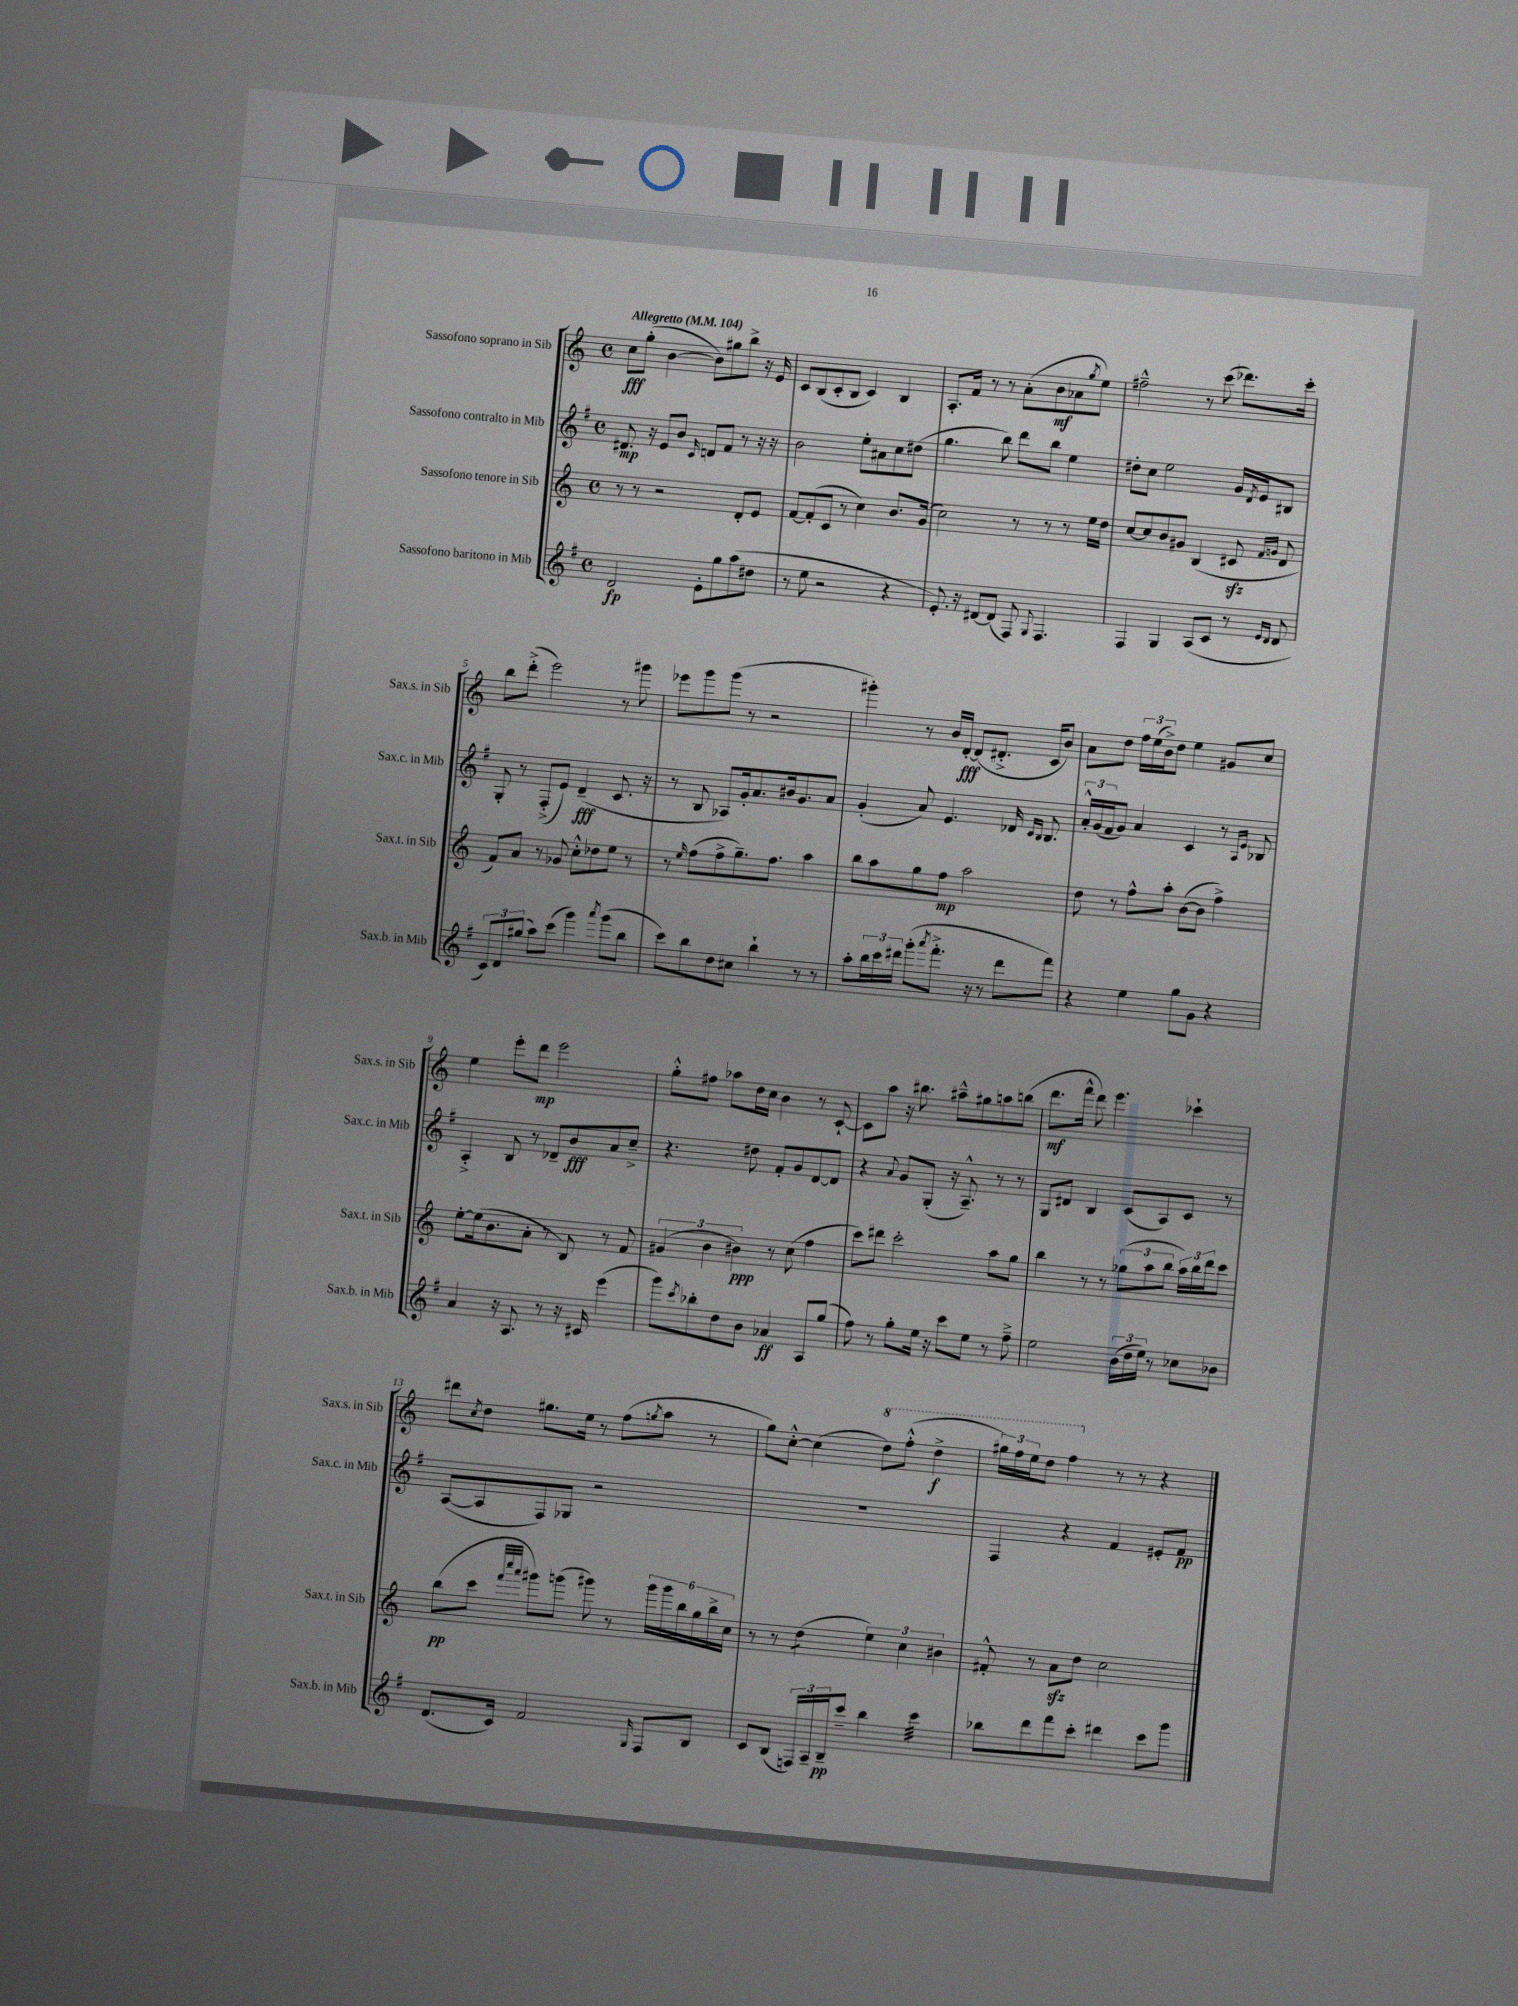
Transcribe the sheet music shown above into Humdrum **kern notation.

**kern	**kern	**kern	**kern
*staff4	*staff3	*staff2	*staff1
*clefG2	*clefG2	*clefG2	*clefG2
*k[f#]	*k[]	*k[f#]	*k[]
*M4/4	*M4/4	*M4/4	*M4/4
*met(c)	*met(c)	*met(c)	*met(c)
*MM104	*MM104	*MM104	*MM104
2d	8r	8.d#	8cc
.	8r	.	(8gg'
.	.	16r	.
.	2r	8e	[4b
.	.	8b	.
.	.	16qqc	.
8e'	.	8d	8b])
8gg	.	8f#	8gg#
(8aa	8d'	8r	8bb^
8dd#	8e	16r	16r
.	.	16r	16e
=	=	=	=
8r	[8f	2b	8c
8ee	(8f']	.	(8B
2r	8c	.	8c'
.	8r	.	8B
.	4cc)	8ee'	4c)
.	.	8a#	.
4r	8.b	8cc	4B
.	.	(8dd#	.
.	(16g	.	.
=	=	=	=
8.e')	2cc)	4.gg	8.A'
16r	.	.	16f
[8d#	.	.	8r
(8d#]	.	8bb)	8r
8F#)	8r	8ddd	(8a'
8qqG	.	.	.
4.F#	8r	8bb	8b
.	8r	4ee	8a-
.	.	.	8qgg
.	16ee	.	8ee)
.	16dd	.	.
=	=	=	=
4F#	[8cc	8dd#'	2ff#~^^
.	8cc]	8cc	.
4G	8b	2ee	.
.	8g#	.	.
(8A	(4B	.	8r
8c	.	.	(8ccc
8r	8c#	16g	8.ddd-)
.	.	8qd	.
.	.	16e	.
16qqe	16qqf	.	.
16qqd	16qqg	.	.
8d	8d	8B#	.
.	.	.	16ccc'
=	=	=	=
12c)	8f)	8G'	8bb
12d	.	.	.
.	8a	8r	(8ddd'^
(12gg#	.	.	.
8aa)	8r	(8F#'^	2eee)
(8ccc	8g-	8e)	.
4ggg)	8cc'^^	(4d~	.
.	8dd-	.	.
8qaaa	.	.	.
(8ggg	8ee	8.c	8r
8bb	8r	.	8ggg#
.	.	16r	.
=	=	=	=
8ccc)	8r	8r	8eee-
.	16qqee	.	.
8bb	(8ff	8B	8ggg
8dd	8ff^	8A-)	(8ggg
8cc#	8.gg~)	16g'	8r
.	.	8.a	.
4bb`	.	.	2r
.	8.ff	.	.
.	.	16b#	.
.	.	8.g	.
8r	4aa	.	.
8r	.	8a	.
=	=	=	=
8aa'	8bb	(4g'	4ggg#')
24bb	8aa	.	.
24ccc	.	.	.
24ddd#	.	.	.
(8ggg'	8gg	8a)	8r
8qaaa	.	.	.
8.fff#'^	8ff	4.e	16b
.	.	.	[16d'
.	2aa	.	(8d]
16r	.	.	.
8r	.	.	8.d#'^
8ddd#	.	16d-	.
.	.	16qqc	.
.	.	16qqB	.
.	.	8.B	16c
8fff#)	.	.	8b)
=	=	=	=
4r	8dd	24a'^^	8a
.	.	(24g	.
.	.	24f#	.
.	8r	8g)	8dd
4ee	8ff^^	4a	24ff
.	.	.	(24ee
.	.	.	24b^)
.	8aa'	.	8dd
8gg	([8b	4c	4ee
8g	8b]	.	.
4r	4ff^)	8r	8g#
.	.	16qqA	.
.	.	16qqe	.
.	.	8B-	8cc
=	=	=	=
4a	[8ee'	4A'^	4ee
.	(16ee]	.	.
.	8.b	.	.
16r	.	8B	8eee'
8.A	.	.	.
.	8a'	8r	8ddd
8r	8r	8d-~	2eee
16r	8B)	8b	.
16c#	.	.	.
(4eee	8r	8a	.
.	8f	8cc~^	.
=	=	=	=
8ggg)	(6g#	4.r	8gg'^^
8qccc	.	.	.
8bb-'	.	.	8ff#
.	6b	.	.
8dd	.	.	8aa-
.	6b#)	.	.
8b	.	8dd#	16dd
.	.	.	16cc
4a-	8r	8f#'	4b
.	(8cc	8g	.
8A	4ff	[8d	8r
(8gg	.	8d]	[8c`
=	=	=	=
8ff#)	8ccc)	4r	8c]
8r	8ddd#	.	8aa
.	.	8qqa	.
8gg'	2ccc'	8g	16r
.	.	.	8.bb#
16ee	.	(8G'	.
16r	.	.	.
8ccc	.	16r	8aa#~^^
.	.	8.A~^^)	.
8ee	.	.	8gg#
8r	8aa	8r	8aa
8ff#~^	8gg	8r	(8bb
=	=	=	=
2ee	4bb	8G	8.ddd
.	.	8d#	.
.	.	.	16fff^^
.	8r	4B	8ddd)
.	8r	.	4.eee
(24b	(12gg-	(8c	.
24dd	.	.	.
24ee)	12aa	.	.
8r	.	8A)	.
.	12bb	.	.
8cc-	24aa)	8c	4ccc-`
.	24bb	.	.
.	24ddd	.	.
8b-	8ccc	8r	.
=	=	=	=
(8.d	(8bb	([8A	8ddd#
.	.	.	8qcc
.	8ccc	8A]	8dd
16c)	.	.	.
.	32qqfff	.	.
.	32qqcccc	.	.
.	32qqaaa	.	.
2f#	8ggg#)	8F#)	8.gg#
.	(8ggg	8G-	.
.	.	.	16ee
.	8ggg#)	2r	8r
.	8r	.	(8ff
16qqG	.	.	8qgg
8F#	24ggg#	.	8aa
.	24ggg#	.	.
.	24bb	.	.
8B	24gg	.	8r
.	24bb^	.	.
.	24cc	.	.
=	=	=	=
8c	8r	1r	8gg)
(8B	8r	.	[8cc'^^
24F)	(4dd	.	(4cc]
24A~	.	.	.
24B~	.	.	.
8ccc~	.	.	.
4bb	6ee)	.	8ddd)
.	.	.	(8fff'^^
.	6cc	.	.
4ccc	.	.	4ddd^
.	6b#	.	.
=	=	=	=
8bb-	8f#'^^	4F#	24ggg#)
.	.	.	24fff
.	.	.	24eee
8ddd	8r	.	8ddd
8fff#	8a	4r	4fff
8ccc'	8dd	.	.
4ddd#	2cc	4f#	8r
.	.	.	8r
8ccc	.	8e#'	4r
8ggg	.	8f#	.
==	==	==	==
*-	*-	*-	*-
